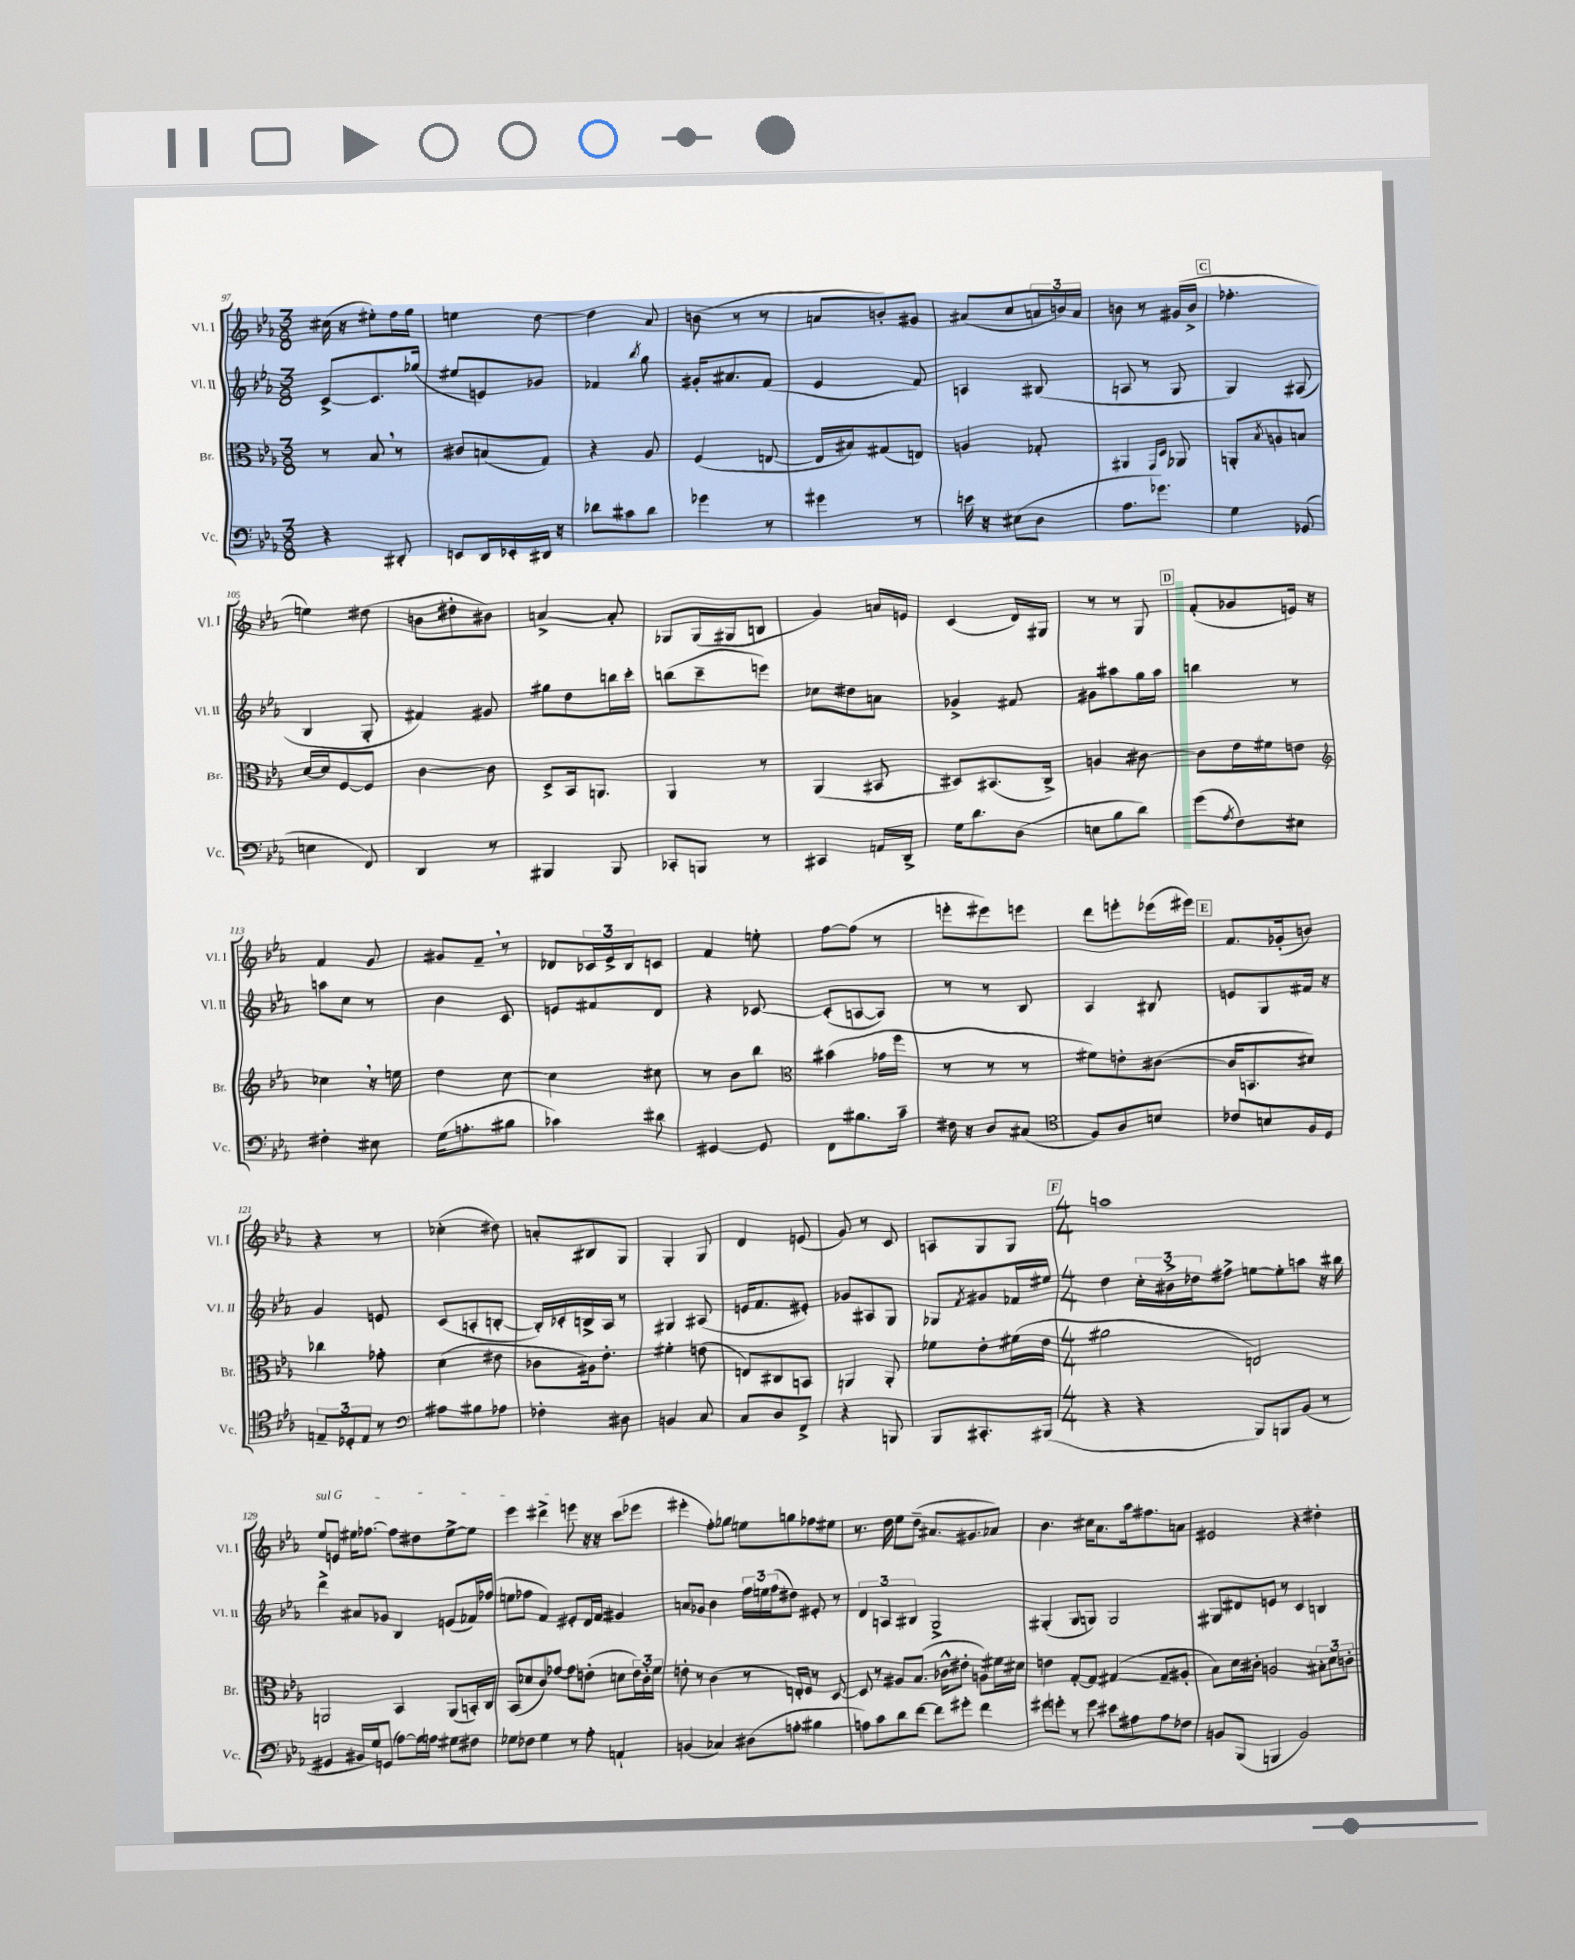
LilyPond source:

<<
\new StaffGroup <<
\new Staff = "s0" \with { instrumentName = "Vl. I" shortInstrumentName = "Vl. I" } {
    \clef treble \key ees \major \numericTimeSignature \time 3/8
    cis''16( r16 eis''8-.) f''16 g''16 |
    e''4 d''8~ |
    d''4 aes'8 |
    b'8( r8 r8 |
    a'8 b'8-.) gis'8 |
    ais'8( c''8 \tuplet 3/2 { a'16 b'16) a'16 } |
    b'8 r8 gis'16( b'16-> |
    \mark \markup { \box "C" } fes''4.-. |
    e''4) dis''8( |
    b'8 dis''8-. bis'8) |
    a'4~-> a'8-. |
    ges8 ges16( gis16 b8 |
    g'4) a'16 e'16 |
    c'4( d'16) gis16 |
    r8 r8 g8 |
    \mark \markup { \box "D" } f'8-.( ges'8 e'16) r16 |
    f'4 g'8 |
    gis'8 f'8-- \breathe r8 |
    des'8 \tuplet 3/2 { ces'16 ees'16-> bes16 } c'8 |
    f'4 e''8-. |
    f''8~ f''8( r8 |
    e'''8-. eis'''8) e'''8 |
    d'''8 e'''8-. ees'''16( eis'''16) |
    \mark \markup { \box "E" } f'8. ges'16-.( b'8) |
    r4 r8 |
    ces''4-.( dis''8) |
    a'8-. bis8 g8 |
    g4-. g8 |
    d'4 e'8( |
    g'8) r8 c'8 |
    a8 g8 g8 |
    \mark \markup { \box "F" } \numericTimeSignature \time 4/4 a''1 |
    \once \override TextSpanner.bound-details.left.text = \markup { \italic "sul G" } ees''8\startTextSpan e'8 eis''16 fes''8.~ fes''8 dis''8 eis''8~-> eis''8 |
    ees'''4 dis'''4-> e'''8\stopTextSpan r16 r16 c'''8( ees'''8 |
    eis'''4-. f''8-.) ges''8 e''8 g''8 fes''8 eis''8 |
    r8. d''16 ees''8 d''8--( ais'8. gis'8. aes'8) |
    bes'4. cis''16 aes'8. aes''16 fis''8. a'8 |
    eis'2 r4 dis''4-. \bar "|." |
}
\new Staff = "s1" \with { instrumentName = "Vl. II" shortInstrumentName = "Vl. II" } {
    \clef treble \key ees \major \numericTimeSignature \time 3/8
    c'8~-> c'8. ges''16( |
    eis''8 e'8) ges'8 |
    fes'4 \acciaccatura { bes''8 } g''8 |
    gis'16-. ais'8. f'8( |
    ees'4 f'8) |
    a4 bis8( |
    a8 r8 g8 |
    \mark \markup { \box "C" } g4) ais8( |
    bes4 g8-. |
    fis'4) gis'8 |
    gis''8 d''8 b''16 c'''16-. |
    b''8( c'''8-- e'''8) |
    ces''8 dis''8 a'8 |
    ges'4-> fis'8 |
    gis'8 ais''8 g''16 ais''16 |
    \mark \markup { \box "D" } b''4 r8 |
    a''8 c''8 r8 |
    bes'4 c'8 |
    e'8 fis'8 d'8 |
    r4 ces'8~ |
    ces'8-.( a8~ a8) |
    r8 r8 bes8 |
    aes4 bis8 |
    \mark \markup { \box "E" } e'8 g8 fis'16 r16 |
    g'4 e'8 |
    c'8( a8-. b8~-. |
    b16-.) ces'16-. b16-> aes16 r8 |
    gis4 ais8( |
    e'16 f'8. eis'8-.) |
    ges'8 ais8 g8 |
    ges8 \acciaccatura { f'8 } gis'8 fes'16 eis''16 |
    \mark \markup { \box "F" } \numericTimeSignature \time 4/4 d''4 \tuplet 3/2 { c''16-. bis'16-> des''16 } fis''8-> e''8~ e''8-. a''8 r16 bis''16 |
    d'''4-> ais'8 ges'8 bes4 e'8( fes'16) fes''16( |
    e''8 fes''8 f'4) eis'8-. d'16 f'16 gis'4 |
    a'8 ges'8 bes'4 \tuplet 3/2 { f''16 e''16 f''16( } dis''8) eis'8-. r8 |
    \tuplet 3/2 { d'4 a4 bis4 } g2-> |
    gis4-.( gis8 g8) g2 |
    gis8 dis'8 e'8 r8 c'4 b4 \bar "|." |
}
\new Staff = "s2" \with { instrumentName = "Br." shortInstrumentName = "Br." } {
    \clef alto \key ees \major \numericTimeSignature \time 3/8
    r8 bes8 \breathe r8 |
    cis'8 b8( g8) |
    r4 aes8 |
    f4( e8~ |
    e16 bis16) gis8( e8) |
    a4 ges8-. |
    ais,4 \grace { g,16 d16 } aes,8 |
    \mark \markup { \box "C" } a,8-. \acciaccatura { bes8 } a8 b8 |
    d'16~ d'16 f8~ f8 |
    c'4~ c'8 |
    d8-> bes,16 a,8. |
    aes,4 r8 |
    aes,4( bis,8 |
    dis8) bis,8.( c16->) |
    a4 cis'8~ |
    \mark \markup { \box "D" } cis'8 ees'16 fis'16 e'8 |
    \clef treble ces''4 \breathe r16 e''16 |
    d''4 c''8~ |
    c''4 cis''8 |
    r8 bes'8 bes''8 |
    \clef alto bis'4( ges'16 f''16 |
    r8 r8 r8 |
    fis'8) e'8-. cis'8~( |
    \mark \markup { \box "E" } cis'16 b,8. dis'8) |
    ces''4 ges'8-. |
    d'4( eis'8 |
    ces'8 ais16) ees'8.-. |
    fis'4-. e'8( |
    e8) cis8 b,8 |
    a,4 a,8-. |
    fes'8 ees'8-. fis'16( ees'16 |
    \mark \markup { \box "F" } \numericTimeSignature \time 4/4 ais'2 e2) |
    a,2 bes,4 a,8( b,16-.) c16 |
    bes,8( des'8 c'8) ges'8~ ges'8 e'8-.( d'8 \tuplet 3/2 { e'16) c'16-. f'16 } |
    e'8-. r8 c'4( r8 e16-.) f16 r8 d8~ |
    d8 r8 ais8 bes8.( ces'16-^ eis'8-. a8) fis'16 dis'16 |
    e'4 g8~-. g8 gis4~( gis8-- ais8-. |
    bes8) d'16 cis'16-. a2 \tuplet 3/2 { bis8-. d'8 c'8-. } \bar "|." |
}
\new Staff = "s3" \with { instrumentName = "Vc." shortInstrumentName = "Vc." } {
    \clef bass \key ees \major \numericTimeSignature \time 3/8
    r4 dis,8-. |
    e,8 d,16 ees,16-. dis,16 r16 |
    des'8 cis'8 des'8 |
    ges'4 r8 |
    gis'4 r8 |
    e'16 r16 eis8( d8 |
    aes8. ges'8.) |
    \mark \markup { \box "C" } g4 ges,8( |
    e4 f,8) |
    d,4 r8 |
    bis,,4 bis,,8 |
    ces,8-. b,,8 r8 |
    cis,4 a,16 d,16-> |
    g16 d'8. d8( |
    e8 bes8 d'8) |
    \mark \markup { \box "D" } g'8( \acciaccatura { aes8 } f8) eis8 |
    fis4-. eis8 |
    g16( a8.-. bis8 |
    ces'4) dis'8 |
    gis,4~ gis,8 |
    f,8 bis8. c'16-- |
    fis16 r16 d8 cis8( |
    \clef tenor f8) aes8 b8 |
    \mark \markup { \box "E" } ces'8 b8 f16 d16 |
    \tuplet 3/2 { e8-- des8-. e8 } r8 |
    \clef bass ais8 bis8 aes8 |
    fes4-. dis8 |
    b,4 c8 |
    c8 d8 f,8-> |
    r4 b,,8 |
    bes,,8 cis,8.-. bis,,16( |
    \mark \markup { \box "F" } \numericTimeSignature \time 4/4 r4 r4 bes,,8) b,,8 bes,8( r8 |
    gis,4 bis,16 g16) g,8( aes8~) aes16 a16 gis8 fis8 |
    ges8 fes8 ges4 r8 aes8-. a,4-! |
    b,4( ces4) dis8( a8-. bis4 |
    a8) c'8 d'8 f'8~ f'8 gis'8-. f'4 |
    gis'8 g'8-. r8 g'8 eis'8 ais8 ais8 fes8 |
    b,8 bes,,8( b,,4 b,2) \bar "|." |
}
>>
>>
\layout { \context { \Score currentBarNumber = #97 } }
